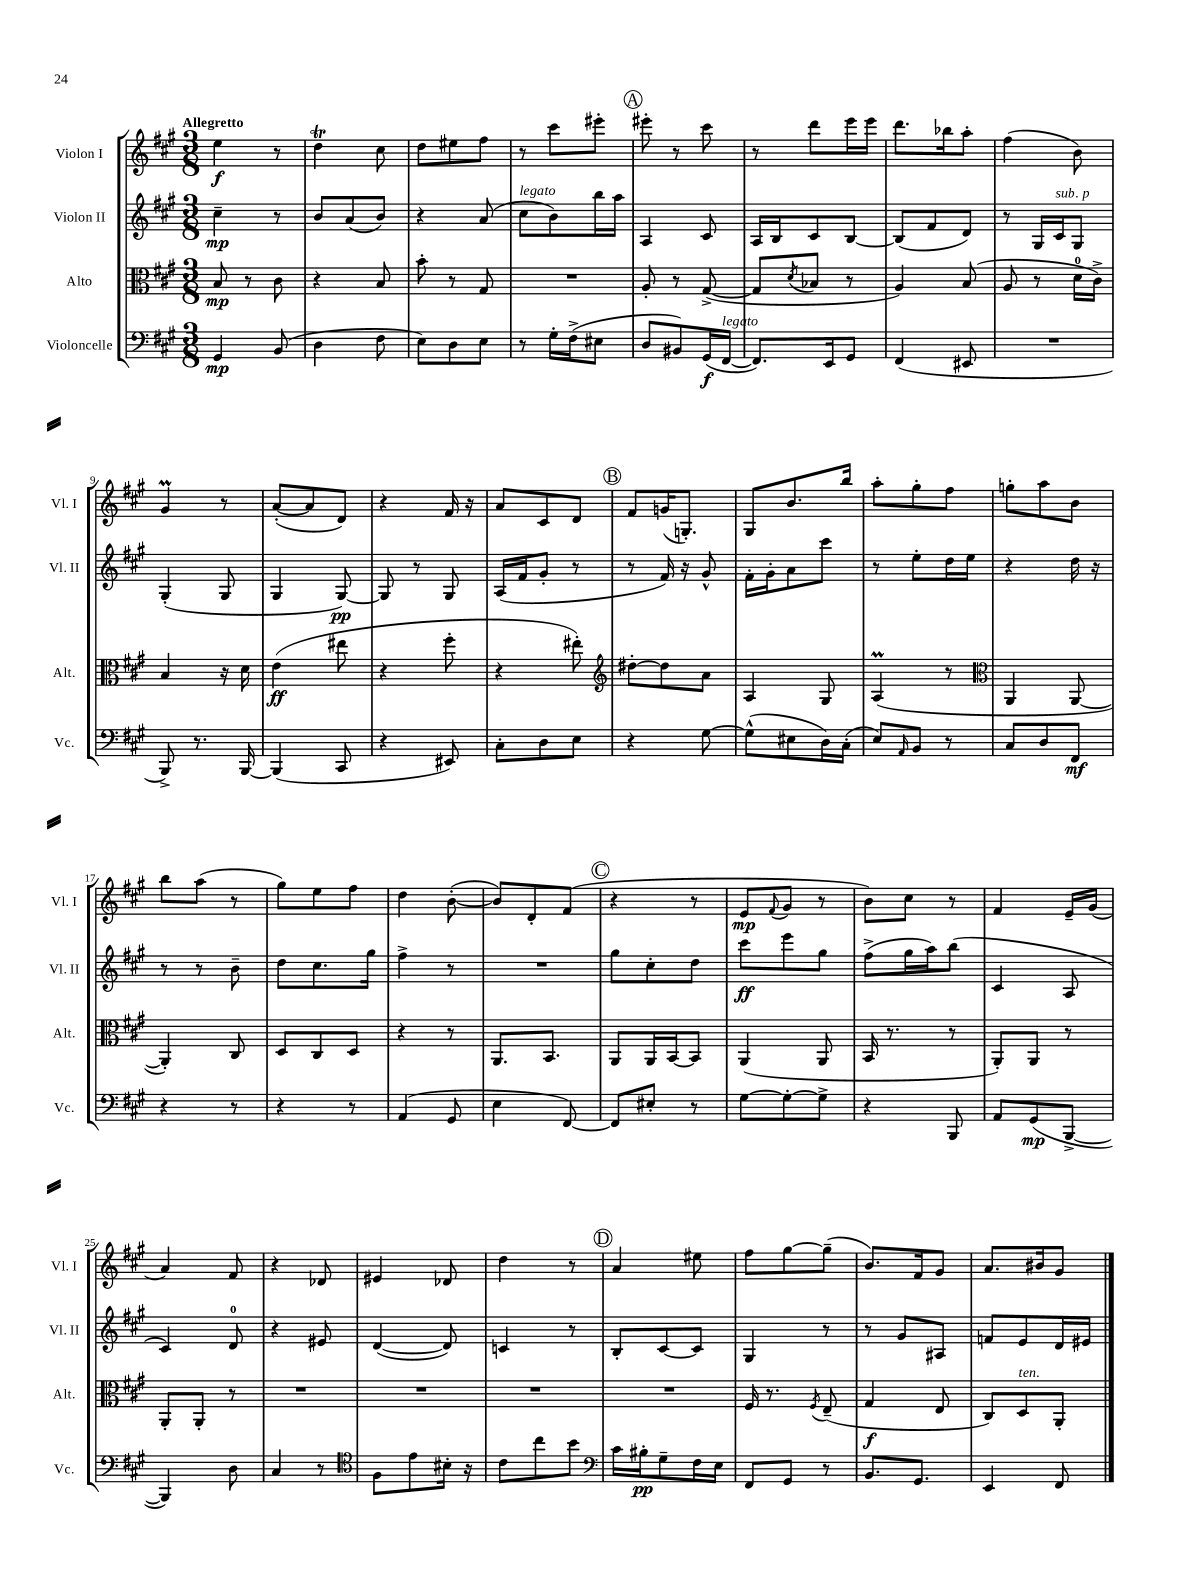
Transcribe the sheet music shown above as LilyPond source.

<<
\new StaffGroup <<
\new Staff = "s0" \with { instrumentName = "Violon I" shortInstrumentName = "Vl. I" } {
    \clef treble \key a \major \numericTimeSignature \time 3/8 \tempo "Allegretto"
    e''4\f r8 |
    d''4\trill cis''8 |
    d''8 eis''8 fis''8 |
    r8 cis'''8 eis'''8-. |
    \mark \markup { \circle "A" } eis'''8-. r8 cis'''8 |
    r8 d'''8 e'''16 e'''16 |
    d'''8. bes''16 a''8-. |
    fis''4( b'8) |
    gis'4\prall r8 |
    a'8~-.( a'8 d'8) |
    r4 fis'16 r16 |
    a'8 cis'8 d'8 |
    \mark \markup { \circle "B" } fis'8 g'16( g8.-.) |
    gis8 b'8. b''16 |
    a''8-. gis''8-. fis''8 |
    g''8-. a''8 b'8 |
    b''8 a''8( r8 |
    gis''8) e''8 fis''8 |
    d''4 b'8~-.( |
    b'8) d'8-. fis'8( |
    \mark \markup { \circle "C" } r4 r8 |
    e'8\mp \appoggiatura { fis'8 } gis'8 r8 |
    b'8) cis''8 r8 |
    fis'4 e'16-- gis'16( |
    a'4) fis'8 |
    r4 des'8 |
    eis'4 des'8 |
    d''4 r8 |
    \mark \markup { \circle "D" } a'4 eis''8 |
    fis''8 gis''8~ gis''8--( |
    b'8.) fis'16 gis'8 |
    a'8. bis'16 gis'8 \bar "|." |
}
\new Staff = "s1" \with { instrumentName = "Violon II" shortInstrumentName = "Vl. II" } {
    \clef treble \key a \major \numericTimeSignature \time 3/8
    cis''4--\mp r8 |
    b'8 a'8( b'8) |
    r4 a'8( |
    cis''8^\markup { \italic "legato" } b'8) b''16 a''16 |
    \mark \markup { \circle "A" } a4 cis'8 |
    a16 b16 cis'8 b8~ |
    b8( fis'8 d'8) |
    r8 gis16 cis'16^\markup { \italic "sub. p" } gis8 |
    gis4-.( gis8 |
    gis4 gis8~\pp) |
    gis8 r8 gis8 |
    a16( fis'16 gis'8-. r8 |
    \mark \markup { \circle "B" } r8 fis'16) r16 gis'8-^ |
    fis'16-. gis'16-. a'8 cis'''8 |
    r8 e''8-. d''16 e''16 |
    r4 d''16 r16 |
    r8 r8 b'8-- |
    d''8 cis''8. gis''16 |
    fis''4-> r8 |
    R4. |
    \mark \markup { \circle "C" } gis''8 cis''8-. d''8 |
    cis'''8\ff e'''8 gis''8 |
    fis''8->( gis''16 a''16) b''8( |
    cis'4 a8 |
    cis'4) d'8-0 |
    r4 eis'8 |
    d'4~( d'8) |
    c'4 r8 |
    \mark \markup { \circle "D" } b8-. cis'8~ cis'8 |
    gis4 r8 |
    r8 gis'8 ais8 |
    f'8 e'8 d'16 eis'16 \bar "|." |
}
\new Staff = "s2" \with { instrumentName = "Alto" shortInstrumentName = "Alt." } {
    \clef alto \key a \major \numericTimeSignature \time 3/8
    b8\mp r8 cis'8 |
    r4 b8 |
    b'8-. r8 gis8 |
    R4. |
    \mark \markup { \circle "A" } a8-. r8 gis8~->( |
    gis8 \acciaccatura { d'8 } bes8 r8 |
    a4) b8( |
    a8 r8 d'16-0 cis'16->) |
    b4 r16 d'16 |
    e'4\ff( eis''8 |
    r4 fis''8-. |
    r4 eis''8-.) |
    \mark \markup { \circle "B" } \clef treble dis''8~-. dis''8 a'8 |
    a4 gis8 |
    a4\prall( r8 |
    \clef alto a,4 a,8~ |
    a,4-.) cis8 |
    d8 cis8 d8 |
    r4 r8 |
    a,8. b,8. |
    \mark \markup { \circle "C" } a,8 a,16 b,16~ b,8 |
    a,4( a,8 |
    b,16 r8. r8 |
    a,8-.) a,8 r8 |
    a,8-. a,8-. r8 |
    R4. |
    R4. |
    R4. |
    \mark \markup { \circle "D" } R4. |
    fis16 r8. \acciaccatura { fis8 } e8--( |
    gis4\f e8 |
    cis8) d8^\markup { \italic "ten." } a,8-. \bar "|." |
}
\new Staff = "s3" \with { instrumentName = "Violoncelle" shortInstrumentName = "Vc." } {
    \clef bass \key a \major \numericTimeSignature \time 3/8
    gis,4\mp b,8( |
    d4 fis8 |
    e8) d8 e8 |
    r8 gis16-. fis16->( eis8 |
    \mark \markup { \circle "A" } d8 bis,8) gis,16\f( fis,16~^\markup { \italic "legato" } |
    fis,8.) e,16 gis,8 |
    fis,4( eis,8 |
    R4. |
    b,,8->) r8. b,,16~ |
    b,,4( cis,8 |
    r4 eis,8) |
    cis8-. d8 e8 |
    \mark \markup { \circle "B" } r4 gis8~ |
    gis8-^( eis8 d16) cis16-.( |
    e8) \grace { a,16 } b,8 r8 |
    cis8 d8 fis,8\mf |
    r4 r8 |
    r4 r8 |
    a,4( gis,8 |
    e4 fis,8~) |
    \mark \markup { \circle "C" } fis,8 eis8-. r8 |
    gis8~ gis8~-. gis8-> |
    r4 b,,8 |
    a,8 gis,8\mp( b,,8~-> |
    b,,4) d8 |
    cis4 r8 |
    \clef tenor fis8 e'8 bis16-. r16 |
    cis'8 cis''8 b'8 |
    \mark \markup { \circle "D" } \clef bass cis'16 bis16-.\pp gis8-- fis16 e16 |
    fis,8 gis,8 r8 |
    b,8. gis,8. |
    e,4 fis,8 \bar "|." |
}
>>
>>
